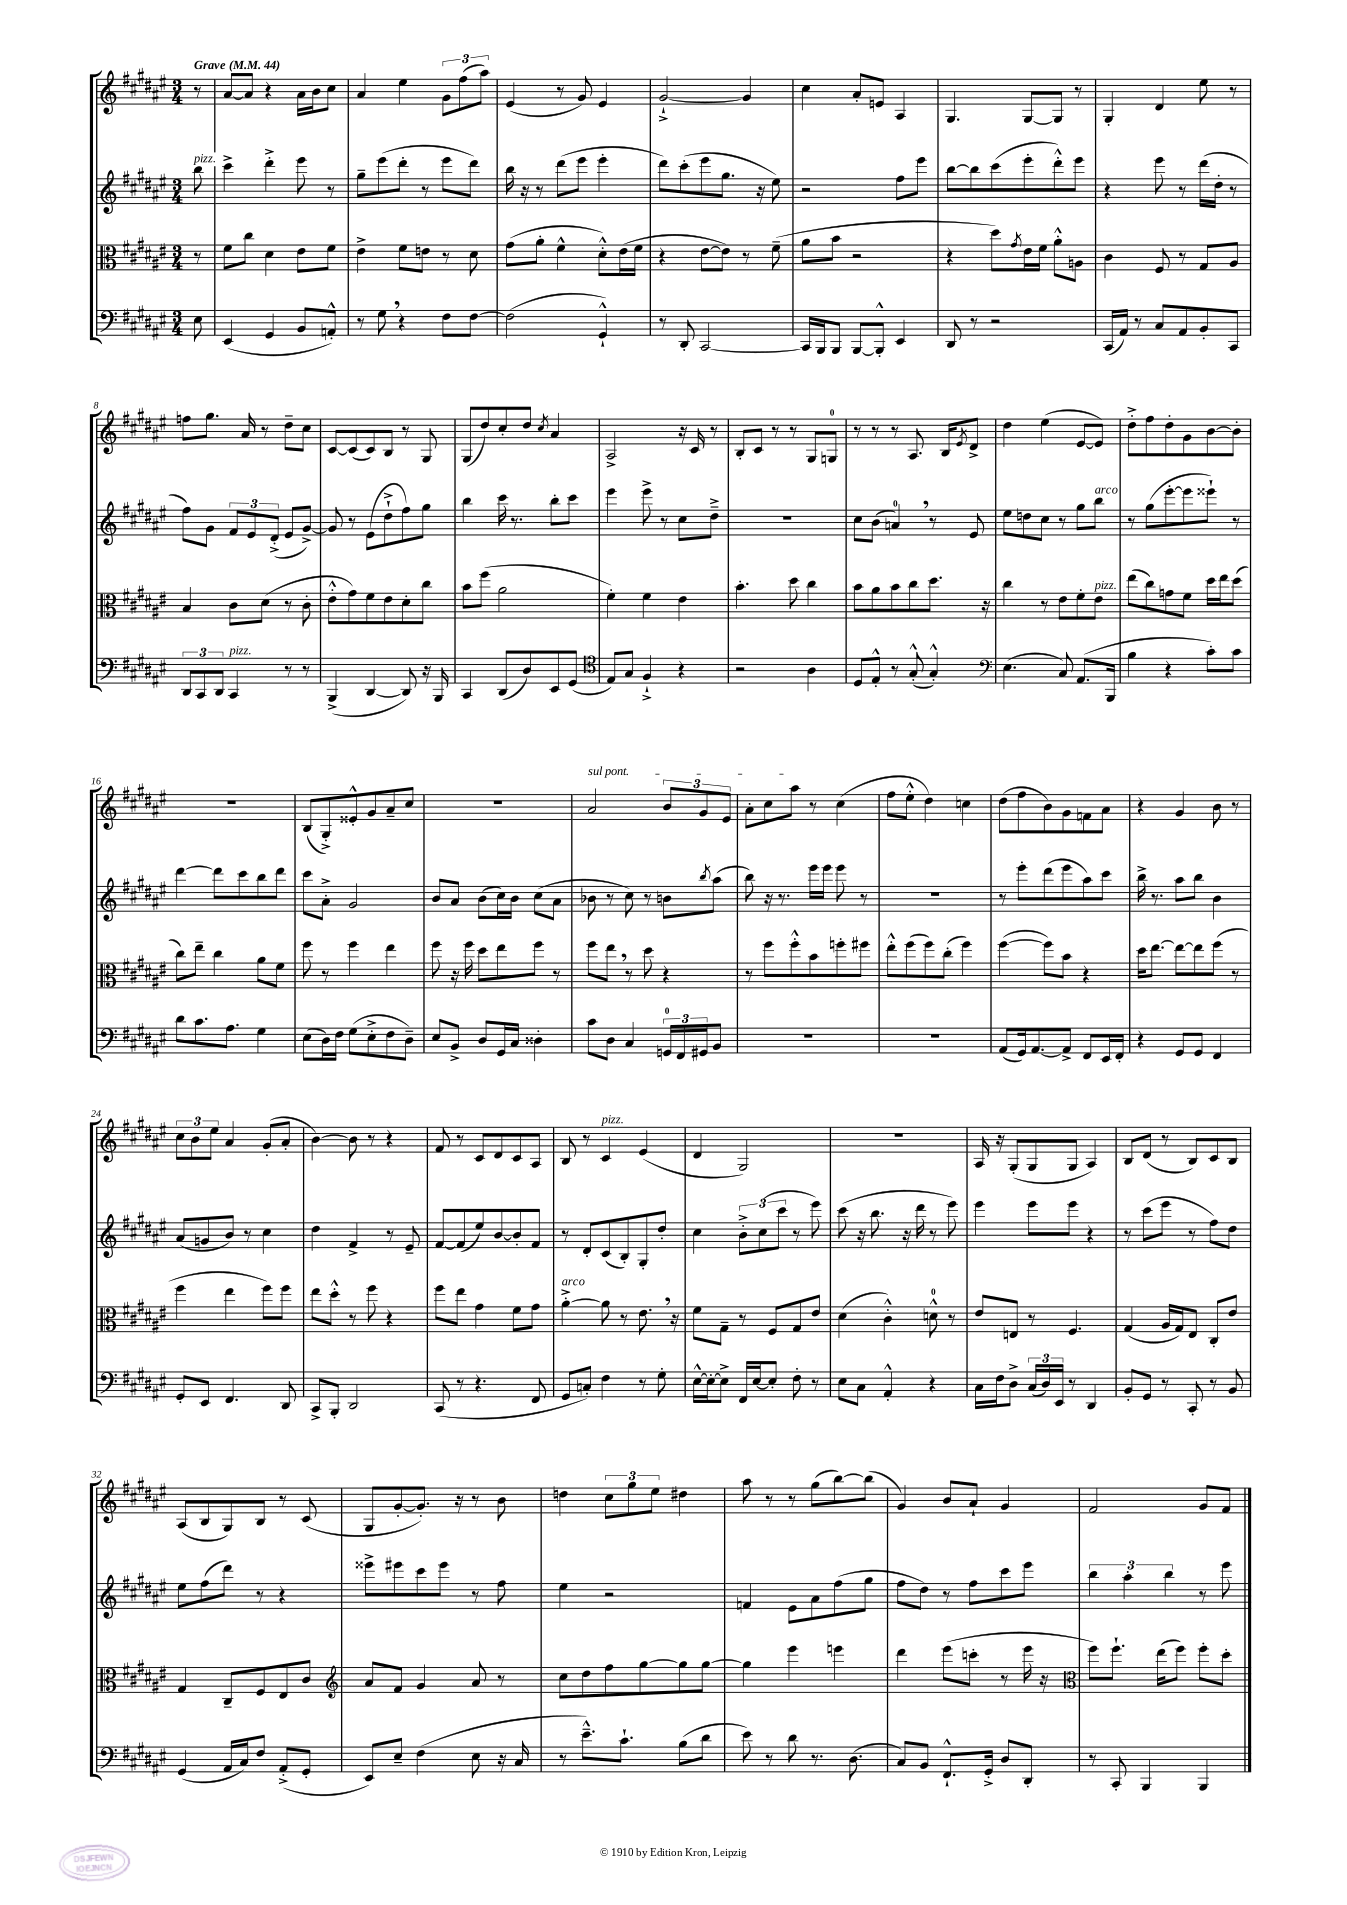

**kern	**kern	**kern	**kern
*staff4	*staff3	*staff2	*staff1
*clefF4	*clefC3	*clefG2	*clefG2
*k[f#c#g#d#a#e#]	*k[f#c#g#d#a#e#]	*k[f#c#g#d#a#e#]	*k[f#c#g#d#a#e#]
*M3/4	*M3/4	*M3/4	*M3/4
*MM44	*MM44	*MM44	*MM44
8E#	8r	8bb	8r
=	=	=	=
(4EE#	8f#	4ccc#^	[8a#
.	8cc#	.	8a#]
4GG#	4d#	4ddd#'^	4r
8BB	8e#	8eee#	16a#
.	.	.	16b
8AA'^^)	8f#	8r	8cc#
=	=	=	=
8r	4e#^	8gg#~	4a#
8G#	.	(8eee#	.
4r	8f#	8ddd#'	4ee#
.	8e	8r	.
8F#	8r	8eee#	12g#
.	.	.	(12ff#
[8F#	8d#	8ddd#)	.
.	.	.	12aa#)
=	=	=	=
(2F#]	(8g#	16bb	(4e#
.	.	16r	.
.	8a#'	8r	.
.	4f#^^	(8ddd#	8r
.	.	8eee#	8g#)
4GG#`^^)	8d#'^^)	4eee#'	4e#
.	(16e#	.	.
.	16f#	.	.
=	=	=	=
8r	4r	8ddd#)	[2g#`^
8DD#'	.	(8ccc#'	.
[2CC#	[8e#	8eee#	.
.	8e#])	8.gg#	.
.	8r	.	4g#]
.	.	16r	.
.	(8f#~	8ee#)	.
=	=	=	=
16CC#]	8a#	2r	4cc#
16BBB	.	.	.
8BBB	8b	.	.
[8BBB	2r	.	8a#'
8BBB'^^]	.	.	8e
4EE#	.	8ff#	4A#
.	.	8eee#	.
=	=	=	=
8DD#	4r	[8bb	4.G#
8r	.	8bb]	.
2r	8dd#)	(8ccc#	.
.	8qg#	.	.
.	16e#	8eee#'	[8G#
.	16f#	.	.
.	8a#'^^	8ddd#'^^)	8G#]
.	8A	8eee#	8r
=	=	=	=
(16CC#	4c#	4r	4G#'
16AA#)	.	.	.
8r	.	.	.
8C#	8F#	8eee#	4d#
8AA#	8r	8r	.
8BB'	8G#	(16ddd#	8ee#
.	.	16dd#'	.
8CC#	8A#	8r	8r
=	=	=	=
12DD#	4B	8ff#)	8ff
12CC#	.	.	.
.	.	8g#	8.gg#
12DD#	.	.	.
4CC#	8c#	12f#	.
.	.	.	16a#
.	.	12e#	.
.	(8d#	.	8r
.	.	(12d#'^	.
8r	8r	8e#	8dd#~
8r	8c#'	[8g#^)	8cc#
=	=	=	=
(4BBB^	8e#'^^	8g#]	[8c#
.	8g#)	8r	(8c#]
[4DD#	8f#	(8e#	8c#)
.	8e#	8dd#`^	8B
8DD#])	8d#'	8ff#)	8r
16r	8cc#	8gg#	8G#
16BBB	.	.	.
=	=	=	=
4CC#	8b	4bb	(8G#
.	(8ff#	.	8dd#)
(8DD#	2a#	16ccc#	8cc#'
.	.	8.r	.
8D#)	.	.	8dd#
.	.	.	8qcc#
8EE#	.	8bb'	4a#
(8GG#	.	8ccc#	.
=	=	=	=
*clefC4	*	*	*
8E#)	4f#')	4eee#	2A#^
8G#	.	.	.
4F#`^	4f#	8eee#^	.
.	.	8r	.
4r	4e#	8cc#	16r
.	.	.	16c#
.	.	8dd#~^	8r
=	=	=	=
2r	4.b'	2.r	8B'
.	.	.	8c#
.	.	.	8r
.	8dd#	.	8r
4A#	4cc#	.	8G#
.	.	.	8G
=	=	=	=
8D#	8b	8cc#	8r
8E#'^^	8a#	(8b	8r
8r	8b	4a)	8r
(8G#'^^	8cc#	.	8.A#
4G#'^^)	8.dd#	8r	.
.	.	.	16B
.	.	.	8qe#
.	.	8e#	8d#^
.	16r	.	.
=	=	=	=
*clefF4	*	*	*
(4.E#	4cc#	8ee#	4dd#
.	.	8dd	.
.	8r	8cc#	(4ee#
8C#)	8e#	8r	.
(8.AA#	8f#'	8gg#	[8e#
.	8e#	8bb	8e#])
16BBB	.	.	.
=	=	=	=
4B	(8ee#	8r	8dd#'^
.	8cc#)	(8gg#	8ff#
4r	8g	[8eee#'	8dd#'
.	8f#	8eee#]	8g#
8c#')	16dd#	8eee##`)	[8b
.	16ee#	.	.
8c#	(8dd#	8r	8b']
=	=	=	=
8d#	8cc#)	[4ddd#	2.r
8.c#	8ee#~	.	.
.	4cc#	8ddd#]	.
8.A#	.	.	.
.	.	8ccc#	.
4G#	8a#	8bb	.
.	8f#	8ddd#	.
=	=	=	=
(8E#	8ff#	8ccc#	(8B
16D#)	8r	8a#'^	8G#'^)
16F#	.	.	.
(8G#	4ff#	2g#	8e##'^^
8E#'^	.	.	8g#
8F#	4ee#	.	8a#~
8D#~)	.	.	8cc#
=	=	=	=
8E#	8ff#	8b	2.r
8BB^	16r	8a#	.
.	16ff#	.	.
8D#	8dd#	(8b	.
16GG#	8ee#	16cc#)	.
16C#	.	16b	.
4D##'	8ff#	(8cc#	.
.	8r	8a#	.
=	=	=	=
8c#	8ff#	8b-	2a#
8D#	8ee#	8r	.
4C#	8r	8cc#)	.
.	8dd#	8r	.
24GG	4r	8b	12b
24FF#	.	.	.
24GG#	.	.	12g#
.	.	8qbb	.
8BB	.	(8aa#	.
.	.	.	12e#
=	=	=	=
2.r	8r	8bb)	8a#'
.	8ff#	16r	8cc#
.	.	8.r	.
.	8ff#'^^	.	8aa#
.	8b	16eee#	8r
.	.	16eee#	.
.	8ff'	8eee#	(4cc#
.	8ff#	8r	.
=	=	=	=
2.r	8ee#'^^	2.r	8ff#
.	(8ff#	.	8ee#'^^
.	8ff#)	.	4dd#)
.	(8cc#'	.	.
.	4ff#)	.	4cc
=	=	=	=
(8AA#	([4ff#	8r	(8dd#
16GG#)	.	8eee#'	8ff#
[8.AA#	.	.	.
.	8ff#])	(8ddd#	8b)
8AA#^]	8b	8eee#	8g#
8FF#	4r	8aa#)	8f
16EE#	.	8ccc#	8a#
16FF#'	.	.	.
=	=	=	=
4r	16dd#	16bb^	4r
.	[8.ee#	8.r	.
8GG#	8ee#_	8aa#	4g#
8GG#	8ee#]	8bb	.
4FF#	(8ff#	4b	8b
.	8r	.	8r
=	=	=	=
8GG#'	4ff#	(8a#	12cc#
.	.	.	12b
8EE#	.	8g	.
.	.	.	12ee#
4.FF#	4ee#	8b)	4a#
.	.	8r	.
.	8ff#)	4cc#	(8g#'
8DD#	8ff#	.	8a#'
=	=	=	=
8CC#^	8ee#	4dd#	[4b)
8BBB'	8dd#'^^	.	.
2DD#	8r	4f#^	8b]
.	8ff#	.	8r
.	4r	8r	4r
.	.	8e#~	.
=	=	=	=
(8CC#	8ff#	[8f#	8f#
8r	8ee#	(8f#]	8r
4.r	4g#	8ee#)	8c#
.	.	[8b	8d#
.	8f#	8b']	8c#
8FF#	8g#	8f#	8A#
=	=	=	=
8GG#	[4a#'^	8r	8B
8C')	.	8d#'	8r
4F#	8a#]	(8c#	4c#
.	8r	8B')	.
8r	8.e#	8G#'	(4e#
8G#'	.	8dd#'	.
.	16r	.	.
=	=	=	=
[16E#^^	8f#	4cc#	4d#
16E#'_	.	.	.
8E#^]	8G#~	.	.
16FF#	8r	12b'^	2G#)
[16E#	.	.	.
.	.	(12cc#	.
8E#']	8F#	.	.
.	.	12ccc#	.
8F#'	8G#	8r	.
8r	8e#	8eee#)	.
=	=	=	=
8E#	(4d#	(8ccc#	2.r
8C#	.	16r	.
.	.	8.bb	.
4AA#'^^	4c#'^^)	.	.
.	.	16r	.
.	.	16ddd#	.
4r	8d^^	8r	.
.	8r	8eee#)	.
=	=	=	=
16C#	8e#	4eee#	16A#
16F#	.	.	16r
8D#^	8E	.	(8G#'
(24C#	8r	8eee#	8G#
24D#)	.	.	.
24EE#	.	.	.
8r	4.F#	8eee#	8G#
4DD#	.	4r	4A#)
=	=	=	=
8BB'	(4G#	8r	8B
8GG#	.	(8ccc#	(8d#
8r	16A#	8eee#	8r
.	16G#)	.	.
8CC#'	8E#	8r	8B)
8r	8C#'	8ff#)	8c#
8BB	8e#	8dd#	8B
=	=	=	=
(4GG#	4G#	8ee#	(8A#
.	.	(8ff#	8B
16AA#	8C#~	8ddd#)	8G#)
16C#)	.	.	.
8F#	8F#	8r	8B
(8AA#'^	8E#	4r	8r
8GG#'	8c#	.	(8c#
=	=	=	=
*	*clefG2	*	*
8EE#)	8a#	8eee##^	8G#
8E#~	8f#	8eee#	[8g#'
(4F#	4g#	8ccc#	8.g#'])
.	.	8eee#	.
.	.	.	16r
8E#	8a#	8r	8r
16r	8r	8ff#	8b
16C#	.	.	.
=	=	=	=
8r	8cc#	4ee#	4dd
8.e#~^^)	8dd#	.	.
.	8ff#	2r	12cc#
8.c#`	.	.	.
.	.	.	12gg#
.	[8gg#	.	.
.	.	.	12ee#
(8B	8gg#]	.	4dd#
8d#	[8gg#	.	.
=	=	=	=
8e#)	4gg#]	4f	8aa#
8r	.	.	8r
8d#	4eee#	8e#	8r
8.r	.	8a#	(8gg#
.	4eee	(8ff#	[8bb)
(8.D#	.	.	.
.	.	8gg#	(8bb]
=	=	=	=
8C#)	4ddd#	8ff#	4g#)
8BB	.	8dd#)	.
8.FF#`^^	(8eee#	8r	8b
.	8ccc'	8ff#	8a#`
16GG#'^	.	.	.
8D#	8r	8ccc#	4g#
8DD#'	16eee#	8eee#	.
.	16r	.	.
=	=	=	=
*	*clefC3	*	*
8r	8ff#)	6bb	2f#
8CC#'	8.ff#`	.	.
.	.	6aa#'	.
4BBB	.	.	.
.	(16ee#	.	.
.	.	6bb	.
.	8ff#)	.	.
4BBB	8ff#'	8r	8g#
.	8dd#'	8eee#	8f#
==	==	==	==
*-	*-	*-	*-
